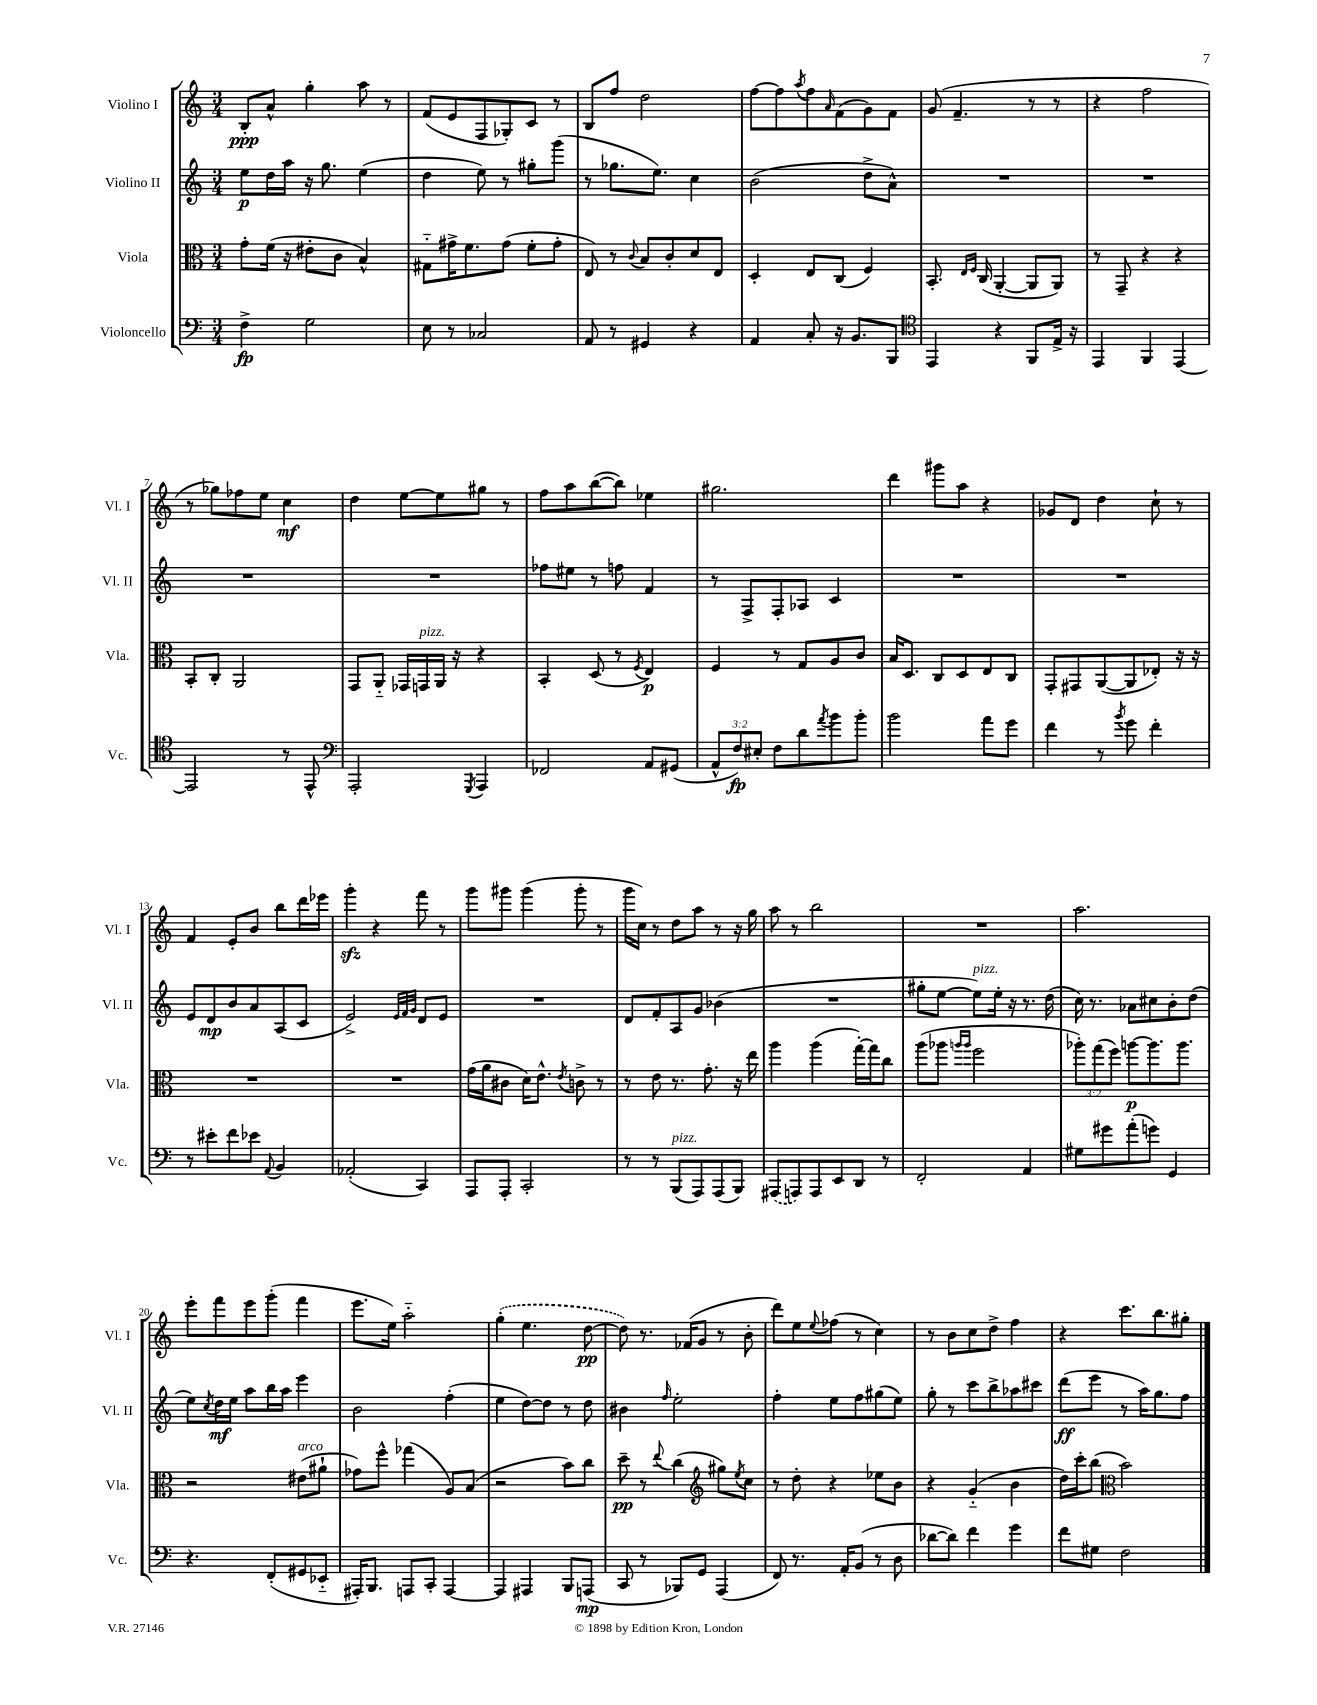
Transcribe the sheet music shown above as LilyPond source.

<<
\new StaffGroup <<
\new Staff = "s0" \with { instrumentName = "Violino I" shortInstrumentName = "Vl. I" } {
    \clef treble \key c \major \numericTimeSignature \time 3/4
    b8-.\ppp a'8-^ g''4-. a''8 r8 |
    f'8( e'8 f8 ges8-.) c'8 r8 |
    b8 f''8 d''2 |
    f''8~ f''8 \acciaccatura { a''8 } f''8 \grace { a'16 } f'8( g'8) f'8 |
    g'8( f'4.-- r8 r8 |
    r4 f''2 |
    r8 ges''8) fes''8 e''8 c''4\mf |
    d''4 e''8~ e''8 gis''8 r8 |
    f''8 a''8 b''8~( b''8) ees''4 |
    gis''2. |
    d'''4 gis'''8 a''8 r4 |
    ges'8 d'8 d''4 c''8-! r8 |
    f'4 e'8-. b'8 b''8 d'''16 ees'''16 |
    g'''4-.\sfz r4 f'''8 r8 |
    g'''8 gis'''8 gis'''4( gis'''8-. r8 |
    g'''16 c''16) r8 d''8 a''8 r8 r16 g''16 |
    a''8 r8 b''2 |
    R2. |
    a''2. |
    e'''8-. f'''8 e'''8 g'''8-.( f'''4 |
    e'''8. e''16) a''2-_ |
    \once \slurDashed g''4-.( e''4. d''8~\pp |
    d''8) r8. fes'16( g'8 r8 b'8-. |
    d'''8) e''8 \appoggiatura { e''8 } fes''8( r8 c''4) |
    r8 b'8 c''8 d''8-> f''4 |
    r4 c'''8. b''8. gis''8-. \bar "|." |
}
\new Staff = "s1" \with { instrumentName = "Violino II" shortInstrumentName = "Vl. II" } {
    \clef treble \key c \major \numericTimeSignature \time 3/4
    e''8\p d''16 a''16 r16 g''8. e''4( |
    d''4 e''8) r8 gis''8-. g'''8( |
    r8 ges''8. e''8.) c''4 |
    b'2( d''8-> a'8-^) |
    R2. |
    R2. |
    R2. |
    R2. |
    fes''8 eis''8 r8 f''8 f'4 |
    r8 f8-> f8-. aes8 c'4 |
    R2. |
    R2. |
    e'8 d'8\mp b'8 a'8 a8( c'8 |
    e'2->) \grace { e'32 f'32 g'32 } d'8 e'8 |
    R2. |
    d'8 f'8-. a8 g'8 bes'4( |
    R2. |
    gis''8-. e''8~ e''8^\markup { \italic "pizz." }) e''16-. r16 r8. d''16( |
    c''16) r8. aes'8 cis''8 b'8-. d''8( |
    e''8) \acciaccatura { c''8 } d''16\mf e''16 a''8 b''16 a''16 e'''4 |
    b'2 f''4-.( |
    e''4 d''8~) d''8 r8 d''8 |
    bis'4 \grace { f''16 } e''2-. |
    f''4-. e''8 f''8 gis''8( e''8) |
    g''8-. r8 c'''8 b''8-> aes''8 cis'''8 |
    d'''8\ff( e'''8 r8 a''16) g''8. f''8 \bar "|." |
}
\new Staff = "s2" \with { instrumentName = "Viola" shortInstrumentName = "Vla." } {
    \clef alto \key c \major \numericTimeSignature \time 3/4 \override Staff.TupletNumber.text = #tuplet-number::calc-fraction-text
    g'8-. f'16( r16 eis'8-. c'8 b4-^) |
    gis8-_ gis'16-> f'8. gis'8( f'8-. gis'8-. |
    e8) r8 \appoggiatura { c'8 } b8 c'8-. d'8 e8 |
    d4-. e8 c8( f4) |
    b,8.-. \grace { e16 f16 } c16( a,4~-. a,8 a,8) |
    r8 g,8-- r4 r4 |
    b,8-. c8-. a,2 |
    g,8 a,8-_ ges,16 g,16^\markup { \italic "pizz." } a,16 r16 r4 |
    b,4-. d8( r8 \acciaccatura { f8 } e4\p) |
    f4 r8 g8 a8 c'8 |
    b16 d8. c8 d8 e8 c8 |
    g,8-. gis,8 a,8~( a,8 ees8-.) r16 r16 |
    R2. |
    R2. |
    g'16( a'16 cis'8 d'16) e'8.-^ \acciaccatura { e'8 } c'8-> r8 |
    r8 e'8 r8. g'8.-. r16 e''16 |
    a''4 a''4( g''16~-.) g''16 c''8 |
    a''8( aes''8 \grace { a''16 a''16 } f''2 |
    \tuplet 3/2 { aes''8-.) g''8( f''8) } a''8~\p a''8. a''8. |
    r2 eis'8^\markup { \italic "arco" }( ais'8-! |
    ges'8) f''8-^ ges''4( a8) b8( |
    r2 b'8) c''8 |
    d''8--\pp r8 \appoggiatura { e''8 } c''4( \clef treble gis''8) \acciaccatura { e''8 } c''8 |
    r8 d''8-. r4 ees''8 b'8 |
    r4 g'4-_( b'4 |
    d''16) c'''16-. b''8( \clef alto b'2) \bar "|." |
}
\new Staff = "s3" \with { instrumentName = "Violoncello" shortInstrumentName = "Vc." } {
    \clef bass \key c \major \numericTimeSignature \time 3/4 \override Staff.TupletNumber.text = #tuplet-number::calc-fraction-text
    f4->\fp g2 |
    e8 r8 ces2 |
    a,8 r8 gis,4 r4 |
    a,4 c8-. r16 b,8. b,,8 |
    \clef tenor e,4 r4 f,8 e16-> r16 |
    e,4 f,4 e,4~ |
    e,2 r8 e,8-^ |
    \clef bass a,,2-. \acciaccatura { g,,8 } a,,4 |
    fes,2 a,8 gis,8( |
    \tuplet 3/2 { a,8-^ f8\fp) eis8-. } f8 d'8 \acciaccatura { a'8 } b'8 b'8-. |
    b'2 a'8 g'8 |
    f'4 r8 \acciaccatura { b'8 } g'8 f'4-. |
    r8 eis'8-. f'8 ees'8 \appoggiatura { a,8 } b,4 |
    aes,2-.( c,4) |
    a,,8 a,,8-. c,2-. |
    r8 r8 b,,8^\markup { \italic "pizz." }( a,,8) a,,8( b,,8) |
    \once \slurDashed ais,,8( a,,8) a,,8 e,8 d,8 r8 |
    f,2-. a,4 |
    gis8 gis'8 a'8-.( g'8) g,4 |
    r4. f,8-.( gis,8 ees,8-_ |
    ais,,16-.) b,,8. a,,8 c,8-. a,,4~ |
    a,,4 ais,,4 b,,8 a,,8\mp( |
    c,8 r8 bes,,8) g,8 a,,4( |
    f,8) r8. a,16-. b,8( r8 d8 |
    des'8~ des'8) f'4 g'4 |
    f'8 gis8 f2 \bar "|." |
}
>>
>>
